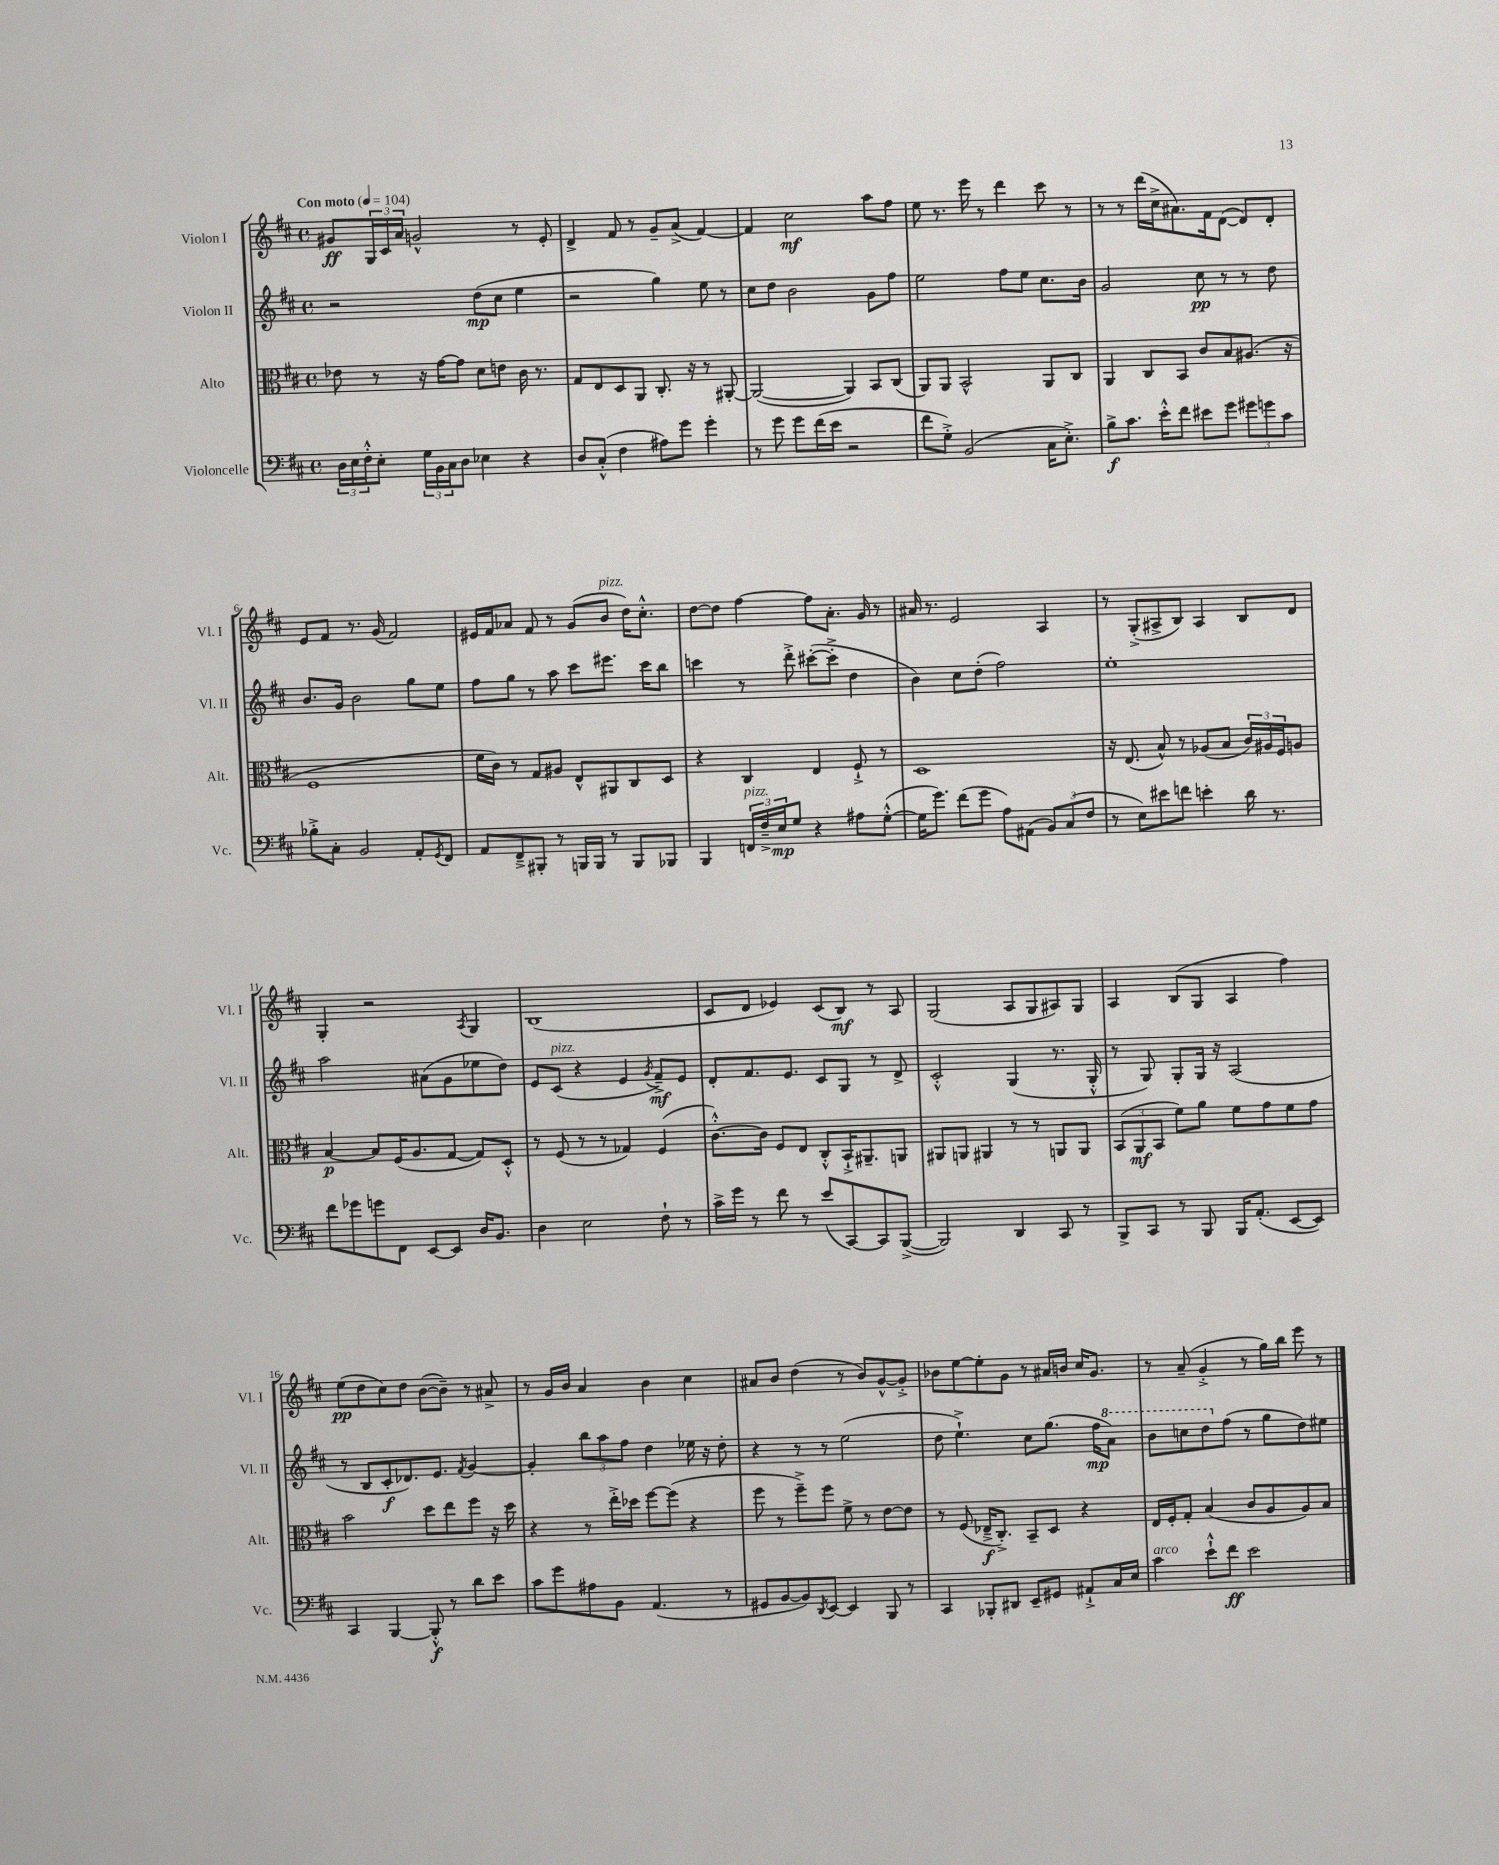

**kern	**dynam	**kern	**dynam	**kern	**dynam	**kern	**dynam
*part4	*part4	*part3	*part3	*part2	*part2	*part1	*part1
*staff4	*staff4	*staff3	*staff3	*staff2	*staff2	*staff1	*staff1
*I"Violoncelle	*	*I"Alto	*	*I"Violon II	*	*I"Violon I	*
*I'Vc.	*	*I'Alt.	*	*I'Vl. II	*	*I'Vl. I	*
*clefF4	*	*clefC3	*	*clefG2	*	*clefG2	*
*k[f#c#]	*	*k[f#c#]	*	*k[f#c#]	*	*k[f#c#]	*
*M4/4	*	*M4/4	*	*M4/4	*	*M4/4	*
*met(c)	*	*met(c)	*	*met(c)	*	*met(c)	*
*MM104	*	*MM104	*	*MM104	*	*MM104	*
=1	=1	=1	=1	=1	=1	=1	=1
!	!	!	!	!	!	!LO:TX:a:B:t=Con moto	!
24D\LL	.	8e-X\	.	2r	.	8g#X/L	ff
24E\	.	.	.	.	.	.	.
24F#'^^\J	.	.	.	.	.	.	.
8E'\J	.	8r	.	.	.	24G/L	.
.	.	.	.	.	.	24c#/	.
.	.	.	.	.	.	24a/JJ	.
24G\LL	.	16r	.	.	.	2gn^^/	.
24BB\	.	.	.	.	.	.	.
.	.	[16g\KL	.	.	.	.	.
24C#\J	.	.	.	.	.	.	.
8D\J	.	8g\J]	.	.	.	.	.
4E-X\	.	8d\L	.	(8dd\L	mp	.	.
.	.	8en\J	.	8cc#\J	.	.	.
4r	.	16c#\	.	4ee\	.	8r	.
.	.	8.r	.	.	.	.	.
.	.	.	.	.	.	8e'/	.
=2	=2	=2	=2	=2	=2	=2	=2
8D/L	.	8G/L	.	2r	.	4d^/	.
(8C#'^^/J	.	8E/	.	.	.	.	.
4F#\	.	8D/	.	.	.	8f#/	.
.	.	8AA/J	.	.	.	8r	.
8A#X\L)	.	8.C#'/	.	4gg\)	.	8g~/L	.
8g\J	.	.	.	.	.	(8a^/J	.
.	.	16r	.	.	.	.	.
4g'\	.	8r	.	8ee\	.	[4f#/)	.
.	.	[8AA#X'/	.	8r	.	.	.
=3	=3	=3	=3	=3	=3	=3	=3
8r	.	(2AA#/_	.	8cc#\L	.	4f#/]	.
8g\	.	.	.	8dd\J	.	.	.
8g\L	.	.	.	2b\	.	2cc#\	mf
(16f#\L	.	.	.	.	.	.	.
16e\JJ	.	.	.	.	.	.	.
2r	.	4AA#/])	.	.	.	.	.
.	.	8BB/L	.	8g\L	.	8aa\L	.
.	.	(8C#/J	.	8ff#\J	.	8ff#\J	.
=4	=4	=4	=4	=4	=4	=4	=4
8f#\L	.	8AA/L)	.	2ee\	.	8ee\	.
8G'^\J)	.	8AA/J	.	.	.	8.r	.
(2BB/	.	2BB^^/	.	.	.	.	.
.	.	.	.	.	.	16eee\	.
.	.	.	.	.	.	8r	.
.	.	.	.	8ff#\L	.	4ddd\	.
.	.	.	.	8ee\J	.	.	.
16C#\KL	.	8AA/L	.	8.cc#\L	.	8ccc#\	.
8.E'^\J)	.	.	.	.	.	.	.
.	.	8C#/J	.	.	.	8r	.
.	.	.	.	16b\Jk	.	.	.
=5	=5	=5	=5	=5	=5	=5	=5
8B^\L	f	4AA/	.	2g/	.	8r	.
8.c#\J	.	.	.	.	.	8r	.
.	.	8C#/L	.	.	.	(16ddd\LL	.
16e'^^\KL	.	.	.	.	.	16cc#^\J	.
8f#\J	.	8BB/J	.	.	.	8.a#X\)	.
8e#X\L	.	8c#/L	.	8cc#\	pp	.	.
.	.	.	.	.	.	16f#\k	.
8g\J	.	8B/	.	8r	.	([8d\J	.
12g#X\L	.	(8.A#X/J	.	8r	.	8d/L])	.
12gn\	.	.	.	.	.	.	.
.	.	.	.	8dd\	.	8d'/J	.
12c#\J	.	.	.	.	.	.	.
.	.	16r	.	.	.	.	.
!!LO:LB:g=z
=6	=6	=6	=6	=6	=6	=6	=6
8B-X'^\L	.	1F#	.	8.b/L	.	8e/L	.
8C#'\J	.	.	.	.	.	8f#/J	.
.	.	.	.	16g/Jk	.	.	.
2BB/	.	.	.	2b\	.	8.r	.
.	.	.	.	.	.	(16g/	.
.	.	.	.	.	.	2f#/)	.
8AA'/L	.	.	.	8gg\L	.	.	.
8qGG/	.	.	.	.	.	.	.
8FF#/J	.	.	.	8ee\J	.	.	.
=7	=7	=7	=7	=7	=7	=7	=7
8AA/L	.	16f#\LL	.	8ff#\L	.	16e#X/LL	.
.	.	16c#\JJ)	.	.	.	16f#/J	.
8FF#~^/	.	8r	.	8gg\J	.	8a-X/J	.
8BBB#X'/J	.	8G/L	.	8r	.	8f#/	.
8r	.	8A#X/J	.	8aa\	.	8r	.
16BBBn/LL	.	8E^^/L	.	8ccc#\L	.	(8g/L	.
16BBB/JJ	.	.	.	.	.	.	.
!	!	!	!	!	!	!LO:TX:a:i:t=pizz.	!
8r	.	8AA#X/	.	8.eee#X\J	.	8b/J	.
8BBB/L	.	8C#/	.	.	.	16dd\KL)	.
.	.	.	.	16ccc#\KL	.	8.cc#'^^\J	.
8BBB-X/J	.	8D/J	.	8bb\J	.	.	.
=8	=8	=8	=8	=8	=8	=8	=8
4BBB/	.	4r	.	4cccn\	.	[8dd\L	.
.	.	.	.	.	.	8dd\J]	.
!LO:TX:a:i:t=pizz.	!	!	!	!	!	!	!
24FFn/LL	.	4C#/	.	8r	.	[4ff#\	.
24F#~^/	.	.	.	.	.	.	.
24E/J	mp	.	.	.	.	.	.
8G/J	.	.	.	8ddd'^\	.	.	.
4r	.	4E/	.	([8ccc#X'\L	.	8ff#\L]	.
.	.	.	.	8ccc#'^\J]	.	8.a'\J	.
8A#X\L	.	8F#`^/	.	4dd\	.	.	.
.	.	.	.	.	.	16g/	.
([8G'^^\J	.	8r	.	.	.	8r	.
=9	=9	=9	=9	=9	=9	=9	=9
16G\KL]	.	1D	.	4b\)	.	16a#X/	.
8.g\J)	.	.	.	.	.	8.r	.
(8f#\L	.	.	.	8cc#\L	.	2e/	.
8g\J	.	.	.	(8dd'\J	.	.	.
8A\L)	.	.	.	2ff#\)	.	.	.
(8AA#X\J	.	.	.	.	.	.	.
12BB/L)	.	.	.	.	.	4A/	.
(12C#/	.	.	.	.	.	.	.
12F#/J	.	.	.	.	.	.	.
=10	=10	=10	=10	=10	=10	=10	=10
8r	.	16r	.	1ee'	.	8r	.
.	.	(8.E/	.	.	.	.	.
8E\L)	.	.	.	.	.	(8G'^/L	.
8e#X\	.	8B^^/)	.	.	.	8A#X^/	.
8fn\J	.	8r	.	.	.	8B/J)	.
4en'\	.	(8A-X/L	.	.	.	4A#/	.
.	.	8B/J	.	.	.	.	.
16d\	.	24c#/LL)	.	.	.	8B/L	.
.	.	24A#X/	.	.	.	.	.
8.r	.	.	.	.	.	.	.
.	.	24F#/J	.	.	.	.	.
.	.	8An/J	.	.	.	8d/J	.
!!LO:LB:g=z
=11	=11	=11	=11	=11	=11	=11	=11
8f#\L	.	[4B/	p	2aa\	.	4G'/	.
8g-X\	.	.	.	.	.	.	.
8gn\	.	8B/L]	.	.	.	2r	.
8FF#\J	.	(16F#/K	.	.	.	.	.
.	.	8.A/	.	.	.	.	.
[8EE/L	.	.	.	(8a#X\L	.	.	.
8EE/J]	.	[8G/J	.	8g\	.	.	.
.	.	.	.	.	.	8qA/	.
16D/KL	.	8G/L])	.	8ee-X\	.	4G/	.
8.BB/J	.	.	.	.	.	.	.
.	.	8D'^^/J	.	8dd\J)	.	.	.
=12	=12	=12	=12	=12	=12	=12	=12
4D\	.	8r	.	8e/L	.	(1B	.
!	!	!	!	!LO:TX:a:i:t=pizz.	!	!	!
.	.	(8F#/	.	(8c#/J	.	.	.
2E\	.	8r	.	4r	.	.	.
.	.	8r	.	.	.	.	.
.	.	4G-X/)	.	4e/	.	.	.
.	.	.	.	8qg/	.	.	.
8F#`\	.	(4F#/	.	8f#~^/L)	mf	.	.
8r	.	.	.	8e/J	.	.	.
=13	=13	=13	=13	=13	=13	=13	=13
16c#^\LL	.	[8.c#'^^\L)	.	8d'/L	.	8c#/L	.
16g\JJ	.	.	.	.	.	.	.
8r	.	.	.	8.f#/	.	8d/J	.
.	.	16c#\Jk]	.	.	.	.	.
8f#\	.	8F#/L	.	.	.	4e-X/)	.
.	.	.	.	8.e/J	.	.	.
8r	.	8E/J	.	.	.	.	.
(8e/L	.	8C#'^^/L	.	8c#/L	.	(8c#/L	.
[8CC#/)	.	16BB`^/K	.	8G/J	.	8B/J)	mf
.	.	8.AA#X~/	.	.	.	.	.
8CC#/]	.	.	.	8r	.	8r	.
([8BBB^/J	.	8AAn/J	.	8d^/	.	8A/	.
=14	=14	=14	=14	=14	=14	=14	=14
2BBB/])	.	8AA#X/L	.	2c#'^^/	.	(2G/	.
.	.	8AAn/J	.	.	.	.	.
.	.	4AA#X/	.	.	.	.	.
4DD/	.	8r	.	(4G/	.	8A/L	.
.	.	8r	.	.	.	8G/	.
8CC#/	.	8AAn/L	.	8.r	.	8A#X/)	.
8r	.	8AA/J	.	.	.	8G/J	.
.	.	.	.	16G'^^/	.	.	.
=15	=15	=15	=15	=15	=15	=15	=15
8BBB^/L	.	(12BB/L	.	8r	.	4A/	.
.	.	12AA/	mf	.	.	.	.
8CC#/J	.	.	.	8G/)	.	.	.
.	.	12BB/J	.	.	.	.	.
8r	.	8f#\L)	.	8G'/L	.	(8B/L	.
8BBB/	.	8a\J	.	16G/Jk	.	8G/J	.
.	.	.	.	16r	.	.	.
16BBB/KL	.	8f#\L	.	(2A/	.	4A/	.
(8.AA'/J	.	.	.	.	.	.	.
.	.	8g\	.	.	.	.	.
[8EE/L	.	8f#\	.	.	.	4ff#\)	.
8EE/J])	.	8g\J	.	.	.	.	.
!!LO:LB:g=z
=16	=16	=16	=16	=16	=16	=16	=16
4CC#/	.	2b\	.	8r	.	(8ee\L	pp
.	.	.	.	8B/L	.	8dd\	.
[4BBB/	.	.	.	8c#'/	f	8cc#\)	.
.	.	.	.	8.d-X/)	.	8dd\J	.
8BBB'^^/]	f	8dd\L	.	.	.	([8b\L	.
.	.	.	.	8.e/J	.	.	.
8r	.	8ee\	.	.	.	8b~\J])	.
.	.	.	.	8qf#/	.	.	.
8d\L	.	8ff#\J	.	[4g/	.	8r	.
8e\J	.	16r	.	.	.	8a#X^/	.
.	.	16dd\	.	.	.	.	.
=17	=17	=17	=17	=17	=17	=17	=17
8c#\L	.	4r	.	4g'/]	.	8r	.
8g\	.	.	.	.	.	16g/LL	.
.	.	.	.	.	.	16b/JJ	.
8A#X\	.	8r	.	12bb\L	.	4a/	.
.	.	.	.	12aa\	.	.	.
8BB\J	.	16ee'^\LL	.	.	.	.	.
.	.	.	.	12ff#\J	.	.	.
.	.	16dd-X\JJ	.	.	.	.	.
(4.AA/	.	[8ff#\L	.	4dd\	.	4b\	.
.	.	(8ff#\J]	.	.	.	.	.
.	.	4r	.	16ee-X\	.	4cc#\	.
.	.	.	.	16r	.	.	.
8r	.	.	.	8dd'\	.	.	.
=18	=18	=18	=18	=18	=18	=18	=18
8GG#X/L	.	8ff#\	.	4r	.	8a#X/L	.
[8BB/	.	8r	.	.	.	8b/J	.
8BB/])	.	8ff#~^\L)	.	8r	.	(4dd\	.
8qDD/	.	.	.	.	.	.	.
[8EE/J	.	8ff#\J	.	8r	.	.	.
4EE/]	.	8f#^\	.	(2ee\	.	8r	.
.	.	8r	.	.	.	8b/L)	.
8BBB/	.	[8e\L	.	.	.	[8g^^/	.
8r	.	8e\J]	.	.	.	8g'^/J]	.
=19	=19	=19	=19	=19	=19	=19	=19
4CC#/	.	8r	.	8dd\	.	8b-X\L	.
.	.	(8F#/	.	4.ee`^\)	.	[8ee\	.
8BBB-X'/L	.	16E-X~^/KL	f	.	.	8ee'\]	.
.	.	8.C#'^/J)	.	.	.	.	.
8DD#X/J	.	.	.	.	.	8g\J	.
8EE~/L	.	8BB~/L	.	8cc#\L	.	8r	.
8GG#X/J	.	8D/J	.	(8.gg\J	.	16a#X/LL	.
.	.	.	.	.	.	16bn/JJ	.
8AA#X`^/L	.	4r	.	.	.	16cc#/KL	.
.	.	.	.	16ff#\KL	mp	8.g/J	.
*	*	*	*	*8va	*	*	*
16C#/L	.	.	.	8aa\J)	.	.	.
16E/JJ	.	.	.	.	.	.	.
=20	=20	=20	=20	=20	=20	=20	=20
!LO:TX:a:i:t=arco	!	!	!	!	!	!	!
4c#\	.	16E/LL	.	8bb\L	.	8r	.
.	.	16F#'/J	.	.	.	.	.
.	.	8G'/J	.	8cccn\	.	(8a~/	.
8e`^^\L	.	(4B/	.	8ddd\	.	4g'^/	.
*	*	*	*	*X8va	*	*	*
8f#\J	ff	.	.	(8ff#\J	.	.	.
2e\	.	8c#/L	.	8r	.	8r	.
.	.	8A/	.	8gg\L	.	16gg\LL)	.
.	.	.	.	.	.	16bb\JJ	.
.	.	8A/)	.	8dd\)	.	8eee\	.
.	.	8B/J	.	8ee#X\J	.	8r	.
==	==	==	==	==	==	==	==
*-	*-	*-	*-	*-	*-	*-	*-
